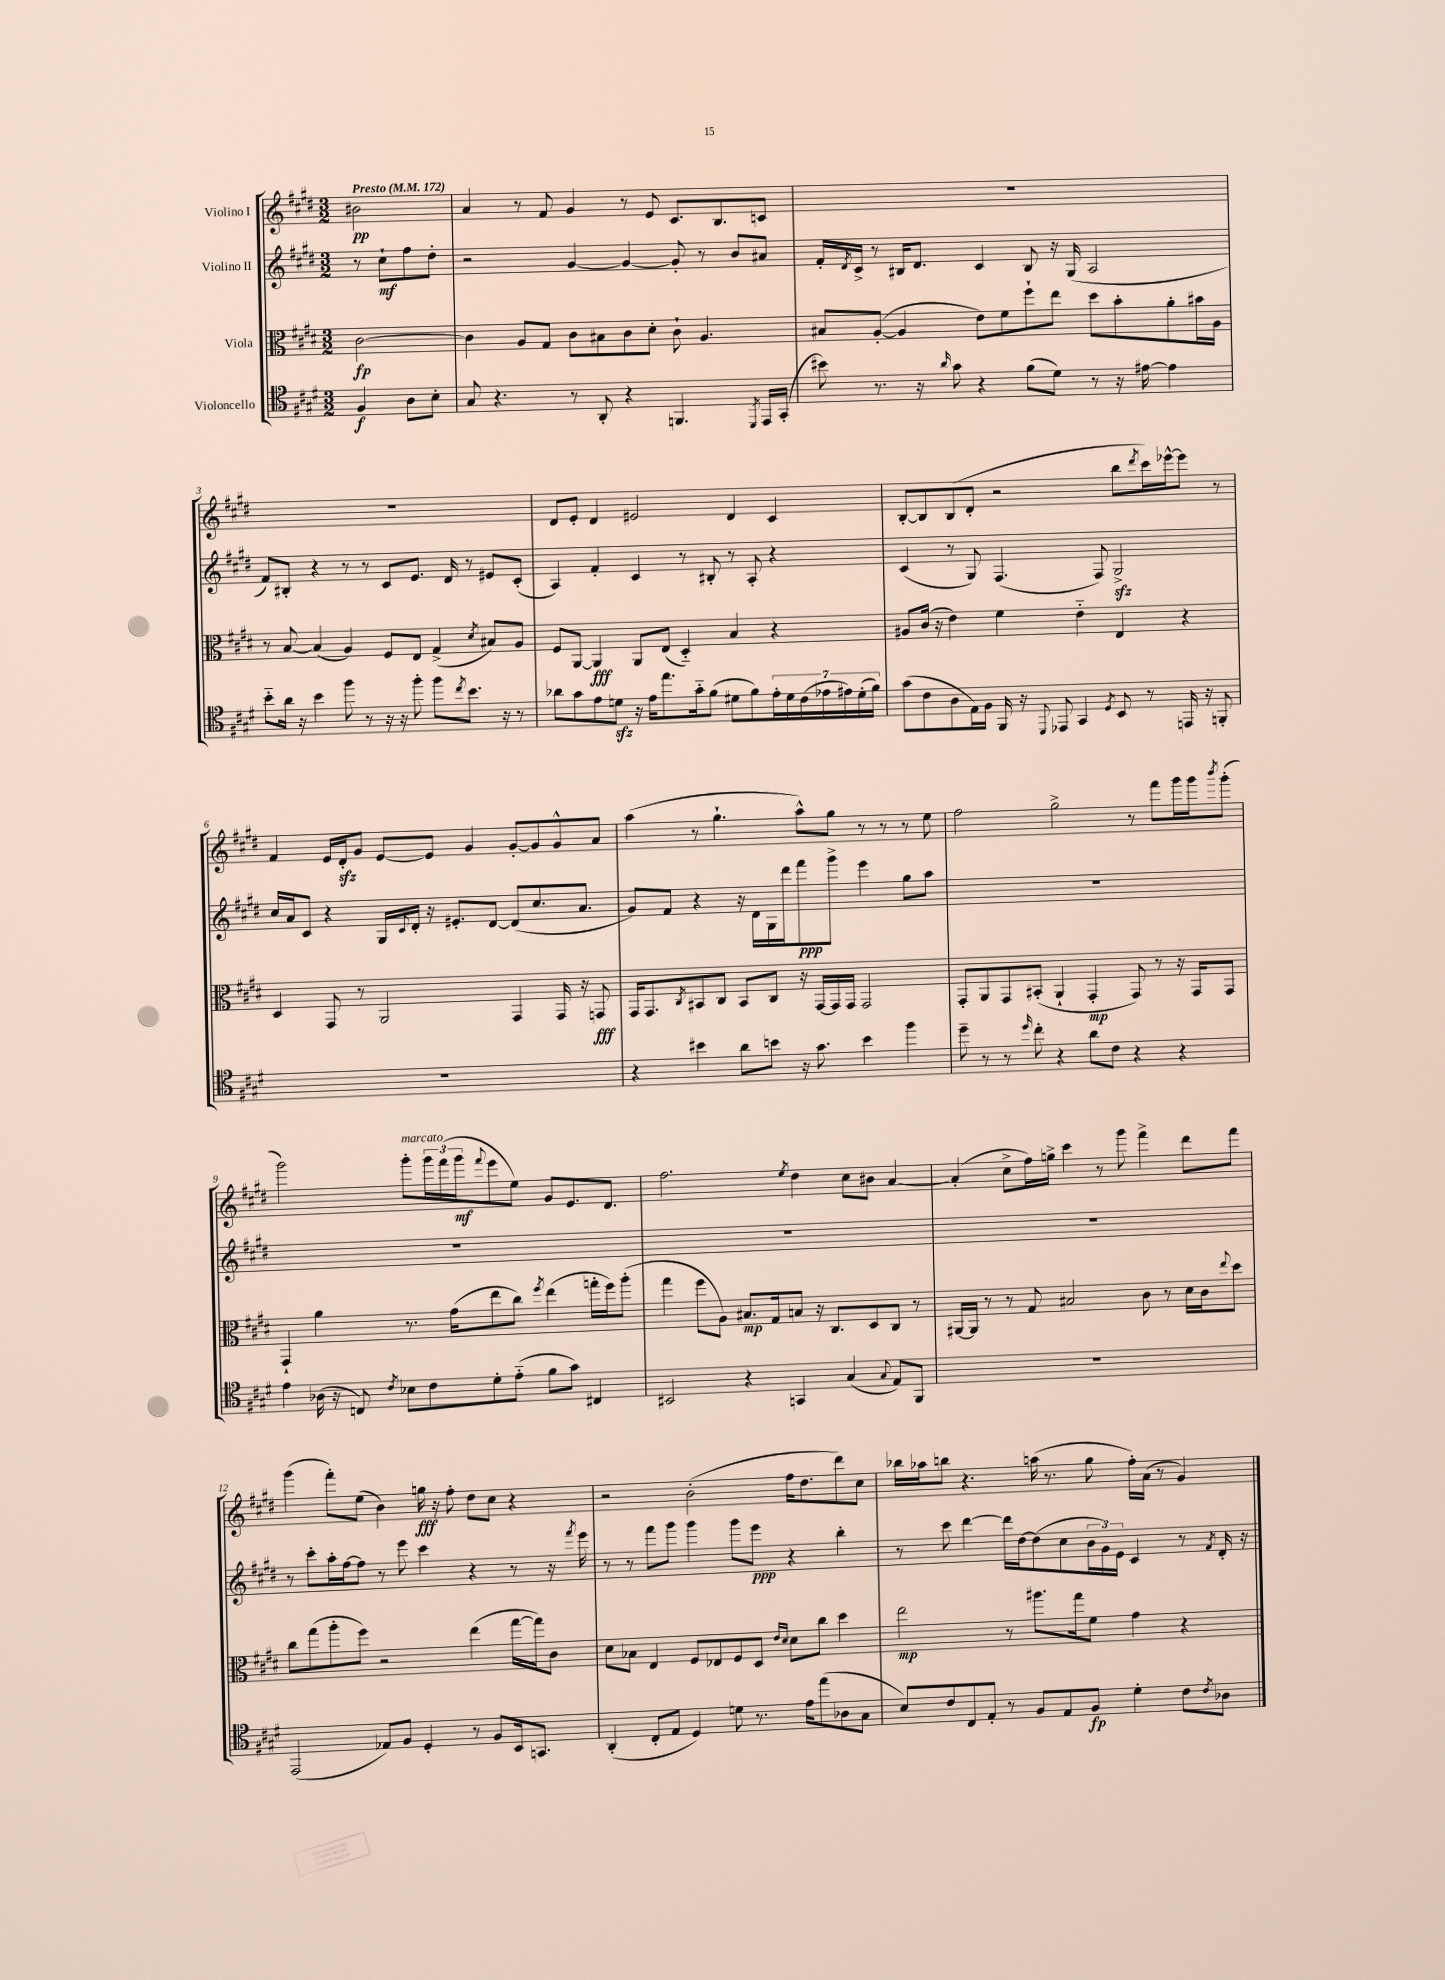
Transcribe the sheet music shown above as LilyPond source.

<<
\new StaffGroup <<
\new Staff = "s0" \with { instrumentName = "Violino I" } {
    \clef treble \key e \major \numericTimeSignature \time 3/2 \partial 2 \tempo "Presto" 4 = 172
    bis'2\pp |
    a'4 r8 fis'8 gis'4 r8 e'8 cis'8. b8. c'8 |
    R1. |
    R1. |
    dis'8 e'8-. dis'4 eis'2 dis'4 cis'4 |
    b8~-. b8 b8( dis'8-. r2 b''8 \acciaccatura { dis'''8 } cis'''16) ees'''16~-^ ees'''8 r8 |
    fis'4 e'16 dis'16-.\sfz gis'8 e'8~ e'8 gis'4 gis'8~-. gis'8 gis'8-^ a'8 |
    a''4( r8 gis''4.-! a''8-^) gis''8 r8 r8 r8 e''8 |
    fis''2 gis''2-> r8 fis'''8 gis'''16 gis'''16 \acciaccatura { b'''8 } gis'''8-.( |
    gis'''2) gis'''8-.^\markup { \italic "marcato" } \tuplet 3/2 { gis'''16 fis'''16( gis'''16\mf } \appoggiatura { fis'''8 } e'''8 e''8) gis'8 e'8. dis'8. |
    fis''2. \acciaccatura { e''8 } dis''4 cis''8 bis'8 a'4~ |
    a'4-.( cis''8-> fis''16) g''16-> cis'''4 r8 gis'''8 fis'''4-> dis'''8 fis'''8 |
    gis'''4( fis'''8-.) e''8( b'4) g''16\fff r16 fis''8-. dis''8 cis''8 r4 |
    r2 b'2-.( fis''16 dis''8. dis'''8) cis''8 |
    bes''16 aes''16 b''8 r4. a''16( r8. gis''8 fis''16-.) a'16( r8 gis'4) \bar "|." |
}
\new Staff = "s1" \with { instrumentName = "Violino II" } {
    \clef treble \key e \major \numericTimeSignature \time 3/2 \partial 2
    r8 cis''8-!\mf fis''8 dis''8-. |
    r2 gis'4~ gis'4~ gis'8-. r8 b'8 ais'8 |
    fis'16-. \acciaccatura { dis'8 } cis'16-> r8 bis16 dis'8. cis'4 bis8 r16 gis16( a2 |
    fis'8) bis8-. r4 r8 r8 cis'8 e'8. dis'16 r8 eis'8 cis'8-.( |
    a4) fis'4-. cis'4 r8 bis8-. r8 a8-. r4 |
    cis'4( r8 gis8) fis4.( fis8) gis2->\sfz |
    cis''16 a'16 cis'8 r4 gis16 \appoggiatura { cis'8 } dis'16-. r16 eis'8.-. dis'8~ dis'8( cis''8. a'8. |
    gis'8) fis'8 r4 r16 dis'16 gis16 dis'''16 fis'''8\ppp gis'''8-> e'''4 gis''8 a''8 |
    R1. |
    R1. |
    R1. |
    R1. |
    r8 cis'''8-. a''16-. fis''16~ fis''8 r8 e'''8 cis'''4 r4 r8 r16 \acciaccatura { fis'''8 } e'''16 |
    r8 r8 fis'''8 gis'''8 gis'''4 gis'''8 e'''8\ppp r4 b''4-. |
    r8 cis'''8 dis'''4~ dis'''16 dis''16~ dis''8( cis''8 \tuplet 3/2 { b'16 gis'16) e'16 } cis'4 r8 \acciaccatura { fis'8 } dis'16-. r16 \bar "|." |
}
\new Staff = "s2" \with { instrumentName = "Viola" } {
    \clef alto \key e \major \numericTimeSignature \time 3/2 \partial 2
    cis'2~\fp |
    cis'4 a8 gis8 cis'8 bis8 cis'8 dis'8-. cis'8-! a4. |
    bis8 a8~-.( a4 e'8) fis'8 fis''8-! e''8 dis''8 b'8-. a'8-. bis'16 a16 |
    r8 b8~ b4( a4) fis8 e8 gis4->( \acciaccatura { dis'8 } bis8) a8 |
    fis8 a,8~ a,4\fff a,8 e8( dis4-_) b4 r4 |
    ais8 cis'16( r16 e'4) fis'4 e'4-_ e4 r4 |
    dis4 gis,8 r8 a,2 gis,4 gis,16 r16 g,8\fff |
    gis,16 gis,8. \acciaccatura { cis8 } bis,8 cis8 bis,8 cis8 r16 gis,16~ gis,16 gis,16 gis,2 |
    gis,8-. a,8 gis,8 bis,8-.( a,4-! gis,4-.\mp gis,8) r8 r16 gis,16 gis,8 |
    gis,4-! a'4 r8. gis'16( e''8 cis''8) \acciaccatura { fis''8 } e''4( g''16-. fis''16) a''8-.( |
    gis''4 fis''8 a8) bis8.\mp gis16 b8 r16 cis8. dis8 cis8 r8 |
    ais,16~ ais,16 r8 r8 gis8 bis2 cis'8 r8 dis'16 cis'16 \appoggiatura { e''8 } dis''8 |
    cis''8 gis''8( a''8-. fis''8) r2 e''4( gis''16~ gis''16) cis'8 |
    dis'8 bes8 e4 fis8 ees8 fis8 dis8 \grace { e'16 dis'16 } dis'8 cis''8 dis''4 |
    e''2\mp r8 ais''8. gis''16 fis'8 gis'4 r4 \bar "|." |
}
\new Staff = "s3" \with { instrumentName = "Violoncello" } {
    \clef tenor \key e \major \numericTimeSignature \time 3/2 \partial 2
    fis4\f a8 b8-. |
    gis8 r4. r8 a,8-. r4 f,4. \acciaccatura { dis,8 } e,16 gis,16-.( |
    bis'8) r8. r16 \grace { a'16 } gis'8 r4 fis'8( dis'8) r8 r16 eis'16~ eis'4 |
    b'8-_ a'16 r16 b'4 fis''8 r8 r16 r16 fis''8-. fis''8 \acciaccatura { cis''8 } b'8. r16 r8 |
    aes'8 gis'8 e'8 d'8\sfz r16 e'16 e''8. gis'16-_ fis'8( dis'8 fis'8) \tuplet 7/4 { e'16-. dis'16 cis'16( ees'16 eis'16) dis'16-.( fis'16) } |
    gis'8( cis'8 a8 e16) fis16 fis,16 r16 \appoggiatura { dis,8 } ees,8 gis,4 \acciaccatura { dis8 } b,8 r8 e,16 r16 f,8-. |
    R1. |
    r4 bis'4 a'8 b'8 r16 gis'8. b'4 fis''4 |
    dis''8-- r8 r8 \grace { dis''16 } cis''8-. r4 a'8 cis'8 r4 r4 |
    e'4 aes16( r16 c8) \acciaccatura { cis'8 } bes8 cis'8 dis'8-. e'8-_( fis'8 gis'8) cis4 |
    bis,2 r4 g,4 gis4( \appoggiatura { gis8 } e8) fis,8 |
    R1. |
    e,2( ees8) fis8 dis4-. r8 fis8 b,16 g,8. |
    a,4-.( cis8-. e8 dis4) d'8 r8. e'16 e''8( aes8 gis8 |
    b8) cis'8 cis8 e8-. r8 fis8 e8 fis8\fp dis'4-. cis'8 \acciaccatura { cis'8 } aes8 \bar "|." |
}
>>
>>
